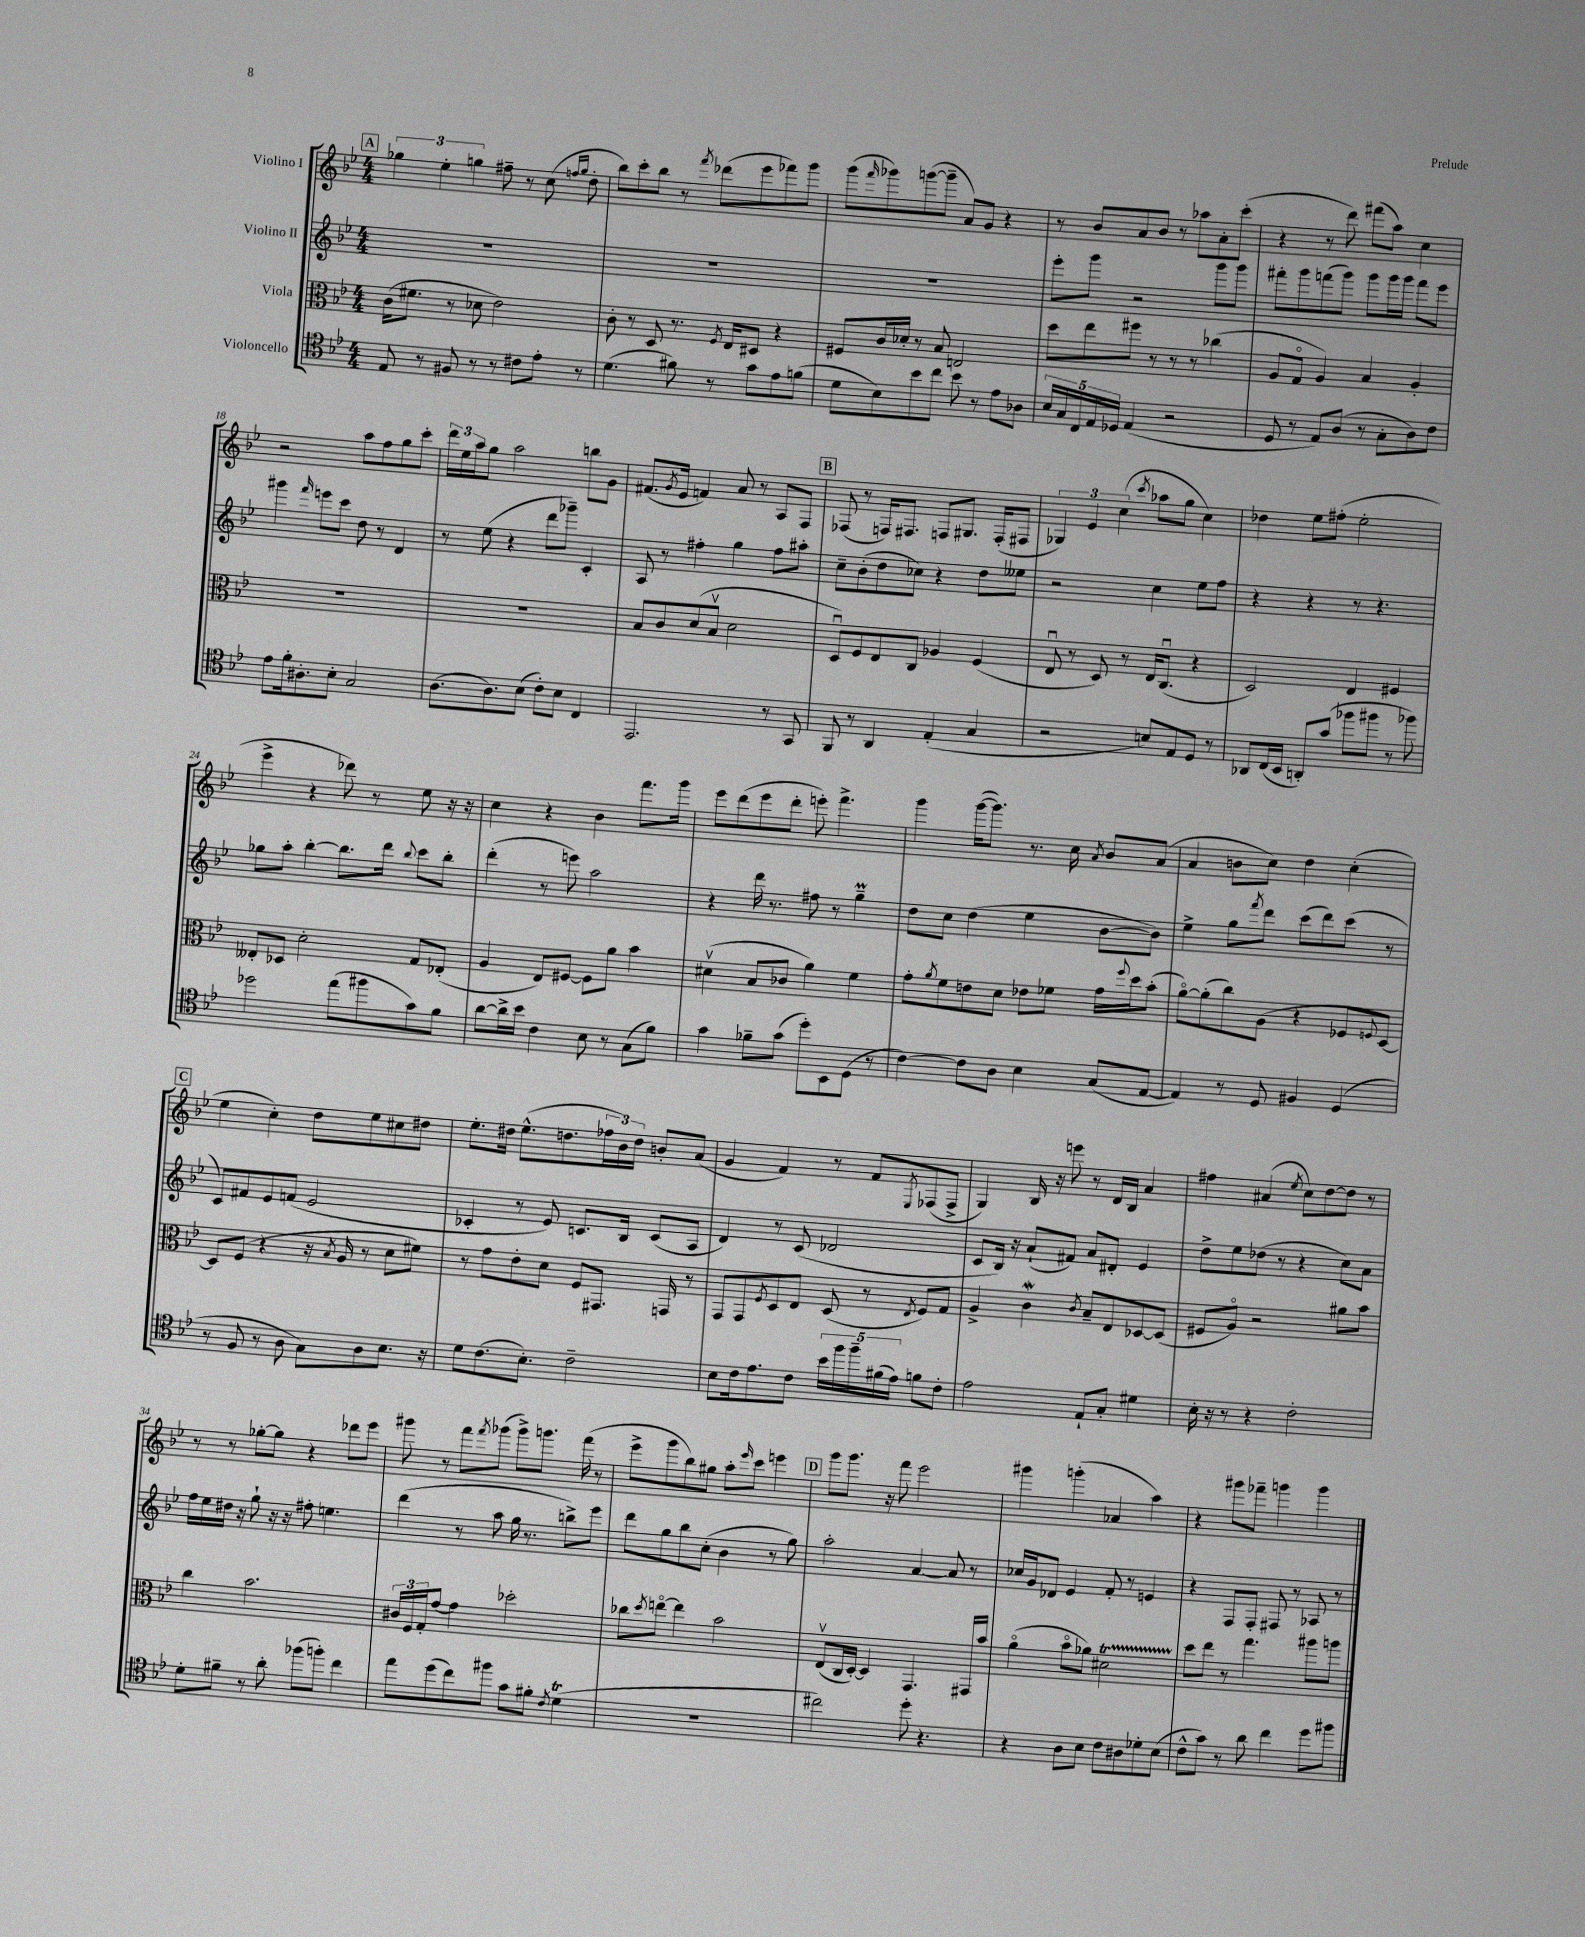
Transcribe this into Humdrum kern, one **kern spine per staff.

**kern	**kern	**kern	**kern
*part4	*part3	*part2	*part1
*staff4	*staff3	*staff2	*staff1
*I"Violoncello	*I"Viola	*I"Violino II	*I"Violino I
*clefC4	*clefC3	*clefG2	*clefG2
*k[b-e-]	*k[b-e-]	*k[b-e-]	*k[b-e-]
*M4/4	*M4/4	*M4/4	*M4/4
!!LO:REH:place=s1:t=A
=13	=13	=13	=13
8E-/	(16c\KL	1r	6gg-X\
.	8.f#X\J	.	.
8r	.	.	.
.	.	.	6ee-'\
8F#X/	8r	.	.
.	.	.	6ggn\
8r	8d-X\	.	.
8r	2e-\)	.	8ff#X~\
8c#X\L	.	.	8r
8e-'\J	.	.	(8cc\
.	.	.	16qqffn/LL
.	.	.	16qqgg/JJ
8r	.	.	8dd'\
=14	=14	=14	=14
(4.d\	8c'\	1r	8bb-\L)
.	8r	.	8ccc'\
.	8D/	.	8bb-\J
8f#X\)	8.r	.	8r
.	.	.	8qfff/
8r	.	.	(8ddd-X\L
.	8qF/	.	.
.	16E-/KL	.	.
8g\L	8D#X/J	.	8eee-\
8e-\	4r	.	8fff-X\)
(8fn\J	.	.	8ggg\J
=15	=15	=15	=15
8d\L	8F#X/L	1r	(8ggg\L
.	.	.	16qqfff/
8B-\)	16c/L	.	8ggg-X\)
.	16d-X'/JJ	.	.
8b-\	8r	.	([8gggn\
8cc\J	8B-/	.	8ggg~\J]
8b-\	2En/	.	8a/L)
8r	.	.	8g/J
8e-\L	.	.	4r
8A-X\J	.	.	.
=16	=16	=16	=16
20B-/LL	8dd\L	8eee-'\L	8r
20G/	.	.	.
20C/	.	.	.
.	8ee-\	8ggg\J	8b-/L
20E-/	.	.	.
20D-X/JJ	.	.	.
(4E-/	8ff#X\J	2r	8a/
.	8r	.	8b-/J
2r	8r	.	8r
.	8r	.	8aa-X\L
.	(4cc-X\	8ggg\L	8a'\
.	.	8ggg\J	(8ccc'\J
=17	=17	=17	=17
8D/	8A/L	8fff#X'\L	4r
8r	8G/J	8ggg\	.
8E-/L)	4A/)	(8fffn\	8r
(8A/J	.	8ggg\J)	8ddd\)
8r	4B-/	8ggg\L	(8fff#X\L
8G'\L	.	16ggg\L	8aa\J)
.	.	16ggg\JJ	.
8A\)	4A'/	8fff\L	4cc\
8c\J	.	8eee-\J	.
!!LO:LB:g=z
=18	=18	=18	=18
8e-\L	1r	4ggg#X\	2r
16f'\k	.	.	.
8.A#X'\	.	.	.
.	.	16qqfff/	.
.	.	8eeen\L	.
8B-'\J	.	8ccc\J	.
2G/	.	8dd\	8aa\L
.	.	8r	8ff\
.	.	4d/	8gg\
.	.	.	8ccc'\J
=19	=19	=19	=19
(8.A\L	1r	8r	24ddd\LL
.	.	.	24ee-\
.	.	.	24aa\J
.	.	(8ee-\	8gg\J
8.A\)	.	.	.
.	.	4r	2aa\
(8B-\J	.	.	.
8c'\L)	.	8ddd\L	.
8B-\J	.	8ggg-X~\J)	.
4C/	.	4c'/	8bbn\L
.	.	.	8g\J
=20	=20	=20	=20
2.EE-/	8B-/L	8A/	(8.f#X/L
.	8c/	8r	.
.	.	.	8qg/
.	.	.	16e-/Jk
.	(8d/	4ff#X'\	4fn/)
.	8B-v/J	.	.
.	2d\	4gg\	8a/
.	.	.	8r
8r	.	8ff#\L	8A/L
8GG/	.	8aa#X'\J	8F/J
!!LO:REH:place=s1:t=B
=21	=21	=21	=21
8FF/	8Du/L)	8cc~\L	(8F-X/
8r	8F/	(8b-'\	8r
4AA/	8E-/	8dd\	16Fn/KL)
.	.	.	8.F#X/J
.	8C/J	8cc-X\J)	.
(4E-'/	4A-X/	4r	8Fn/L
.	.	.	8.G#X/J
4G/	(4F/	8dd\L	.
.	.	.	(16F'/KL
.	.	8ee--X\J	8F#X/J
=22	=22	=22	=22
2r	8E-u/	2r	6G-X/)
.	8r	.	.
.	.	.	6e-/
.	8D/)	.	.
.	.	.	(6cc\
.	8r	.	.
.	.	.	8qccc/
8Bn/L)	16E-/KL	4cc\	8aa-X\L
.	(8.Cu/J	.	.
8E-/	.	.	8gg\J
8D/J	4r	8ee-\L	4cc\)
8r	.	8ff\J	.
=23	=23	=23	=23
8AA-X/L	2D/)	4r	4dd-X\
(16C/L	.	.	.
16BB-/JJ	.	.	.
8AAn'/L)	.	4r	8ee-\L
(8g/J	.	.	(8ff#X'\J
8ff-X\L	4E-/	8r	2ee-'\
8ff#X\J	.	4.r	.
8r	4F#X/	.	.
8ff-X\)	.	.	.
!!LO:LB:g=z
=24	=24	=24	=24
2dd-X\	8E--X'/L	8gg-X\L	4eee-^\
.	8D-X/J	8aa'\J	.
.	2d'\	[4bb-'\	4r
(8ee-\L	.	8.bb-\L]	8ddd-X\)
8ff#X\	.	.	8r
.	.	16ddd\Jk	.
.	.	8qqbb-/	.
8g\)	8G/L	8ccc\L	8ee-\
8f\J	(8E-X'/J	8bb-'\J	16r
.	.	.	16r
=25	=25	=25	=25
[8a\L	4A/	(4ddd'\	4cc\
16a^\L]	.	.	.
16b-\JJ	.	.	.
4c\	8E-/L)	8r	4r
.	[8F#X/J	8eeen\)	.
8B-\	8F#\L]	2aa\	4b-\
8r	8a\J	.	.
(8G\L	4b-\	.	8.fff\L
8f\J)	.	.	.
.	.	.	16ggg\Jk
=26	=26	=26	=26
4g\	(4d#Xv\	4r	8eee-\L
.	.	.	(8ddd\
8f-X~\L	8B-/L	16ddd\	8eee-\
.	.	8.r	.
(8g\J	8c-X/J	.	8ddd'\J
8dd'\L)	4a\)	8ff#X\	8eeen'\)
8BB-\	.	8r	4.fff^\
(8D\J	4f\	4ggM~\	.
8r	.	.	.
=27	=27	=27	=27
[4c\)	8g'\L	8dd\L	4ggg\
.	8qa/	.	.
.	8f\	8cc\J	.
8c\L]	8en\	(4dd\	([16ggg\KL
.	.	.	8.ggg\J])
8A\J	8d\J	.	.
4B-\	8e-X\L	4ee-\	8.r
.	8f-X\J	.	.
.	.	.	16cc\
.	.	.	8qa/
(8G/L	16g\LL	[8b-\L	8b-/L
.	8qqff/	.	.
.	16dd\J	.	.
[8E-/J	(8b-'\J	8b-\J])	(8a/J
=28	=28	=28	=28
4E-/])	[8a\L)	4ee-^\	4a/
.	(8a'\]	.	.
8r	8cc\)	8gg\L	8bn\L
.	.	8qfff/	.
8D/	(8A\J	8ddd\J	8cc\J)
4F#X/	4r	(8ccc\L	4dd\
.	.	8ddd\)	.
(4D/	8F-X/L	(8ccc\J	(4cc'\
.	8qqFn/	.	.
.	[8D/J)	8r	.
!!LO:LB:g=z
!!LO:REH:place=s1:t=C
=29	=29	=29	=29
8r	8D/L]	8c/L)	4ee-\
8F/	(8F/J	8f#X/	.
8r	4r	8e-/	4cc'\)
8A\	.	(8fn/J	.
8G\L)	16r	2e-/	8dd\L
.	8qB-/	.	.
.	16A/	.	.
8A\	8r	.	8ee-\
8.B-\J	8d\L	.	8cc#X\
.	8f#X\J)	.	8dd#X\J
16r	.	.	.
=30	=30	=30	=30
8d\L	8r	4c-X'/	8.ee-'\L
(8.c\	8g\L	.	.
.	.	.	16dd#X\Jk
.	8e-'\	8r	(8.ee-^^\L
8.B-'\J)	.	.	.
.	8d\J	8e-/)	.
.	.	.	8.ddn\
2c~\	8F/L	8.cn/L	.
.	8.GG#X/J	.	24ff-X\L
.	.	.	24b-\)
.	.	16B-/Jk	.
.	.	.	24dd\JJ
.	.	(8c/L	8bn'/L
.	16GGn/	.	.
.	8r	8A/J	(8a/J
=31	=31	=31	=31
8B-\L	8GG/L	4d/)	4g/
16c\k	8GG/	.	.
8.e-\	.	.	.
.	8qF/	.	.
.	8D/	8r	4f/)
8c\J	8E-/J	(8c/	.
20b-\LL	(8D/	2d-X/	8r
20ff\	.	.	.
20ff~\	.	.	.
.	8r	.	8f/L
(20f#X\	.	.	.
20e-\JJ)	.	.	.
.	8qE-/	.	8qE-/
8fn\L	8F/L)	.	(8F-X/
8c'\J	8G/J	.	8F-^/J
=32	=32	=32	=32
2e-\	4A^/	8c/L	4G/)
.	.	16B-/Jk)	.
.	.	16r	.
.	4cW\	(8a`/L	16B-/
.	.	.	16r
.	.	8f#X/J)	8eeen\
.	8qc/	.	.
8E-`/L	8B-~/L	8a/L	8r
8G'/J	8E-/	8d#X'/J	16d/LL
.	.	.	16B-/JJ
4d#X\	[8D-X/	4e-/	4a/
.	(8D-/J]	.	.
=33	=33	=33	=33
16B-'\	8F#X/L	8dd^\L	4ff#X\
16r	.	.	.
8r	8A/J)	8ee-\	.
4r	2r	(8dd-X\J	(4a#X/
.	.	8r	.
.	.	.	8qee-/
2c'\	.	4r	8cc\L)
.	.	.	[8dd\
.	8a#X\L	8cc\L)	8dd\J]
.	8b-\J	8a\J	8r
!!LO:LB:g=z
=34	=34	=34	=34
8d'\L	4cc\	16ff\LL	8r
.	.	16ee-\	.
8f#X~\J	.	16dd#X\JJ	8r
.	.	16r	.
8r	2.b-\	8gg`\	[8gg-X'\L
8a'\	.	16r	8gg-\J]
.	.	16r	.
(8ff-X\L	.	8ff#X'\	4r
8ffn'\J)	.	4.een\	.
4cc\	.	.	8ddd-X\L
.	.	.	8eee-\J
=35	=35	=35	=35
8ee-\L	24c#X/LL	(4ddd\	8ggg#X\
.	24F/	.	.
.	24G'/J	.	.
(8dd\	[8g/J	.	8r
8cc\)	4g\]	8r	8fff\L
.	.	.	8qfff/
8ff#X\J	.	8aa\	(8ggg-X\J
8g\L	2dd-X'\	16gg\	8ggg-^\L)
.	.	8.r	.
8f#X'\J	.	.	8.gggn\J
8qc/	.	.	.
(4dt\	.	8bbn^\L)	.
.	.	.	(16fff\
.	.	8eee-\J	8r
=36	=36	=36	=36
1r	8cc-X\L	8ddd\L	8eee-^\L
.	8qdd/	.	.
.	[8een\J	8gg\	8ggg\
.	4ee\]	8bb-\	8bb-\)
.	.	(8cc'\J	8gg#X\J
.	2b-\	4b-\	8aa'\L
.	.	.	16qqeee-/
.	.	.	8ccc\J
.	.	8r	4eeen\
.	.	8gg\)	.
!!LO:REH:place=s1:t=D
=37	=37	=37	=37
2cc#X\)	(8E-v/L	2aa'\	8ggg\L
.	16C/L	.	8.ggg\J
.	[16D'/JJ)	.	.
.	4D/]	.	.
.	.	.	16r
.	.	.	8fff\
8dd'\	4.GG/	[4a/	2eee-\
4.r	.	.	.
.	.	8a/]	.
.	16GG#X/LL	8r	.
.	16b-/JJ	.	.
=38	=38	=38	=38
4r	(4a\	16cc-X/LL	4ggg#X\
.	.	16g/J	.
.	.	8d-X/J	.
8A\L	8b-\L	4e-/	(4gggn'\
8B-\J	8a-X\J)	.	.
8c\L	2d#Xt\	8f'/	4a-X/
8A#X\	.	8r	.
8d-X'\	.	4en/	4aa\)
(8B-\J	.	.	.
=39	=39	=39	=39
8c^^\L	8dd\L	4r	4r
8g\J)	8ee-\J	.	.
8r	8r	8F/L	8ggg#X\L
8a\	4.gg\	8F'/J	8fff-X~\J
4cc\	.	8F#X/	4gggn\
.	.	8r	.
8dd\L	8aa#X\L	8A-X/	4ggg\
8ff#X\J	8aan\J	8r	.
==	==	==	==
*-	*-	*-	*-
